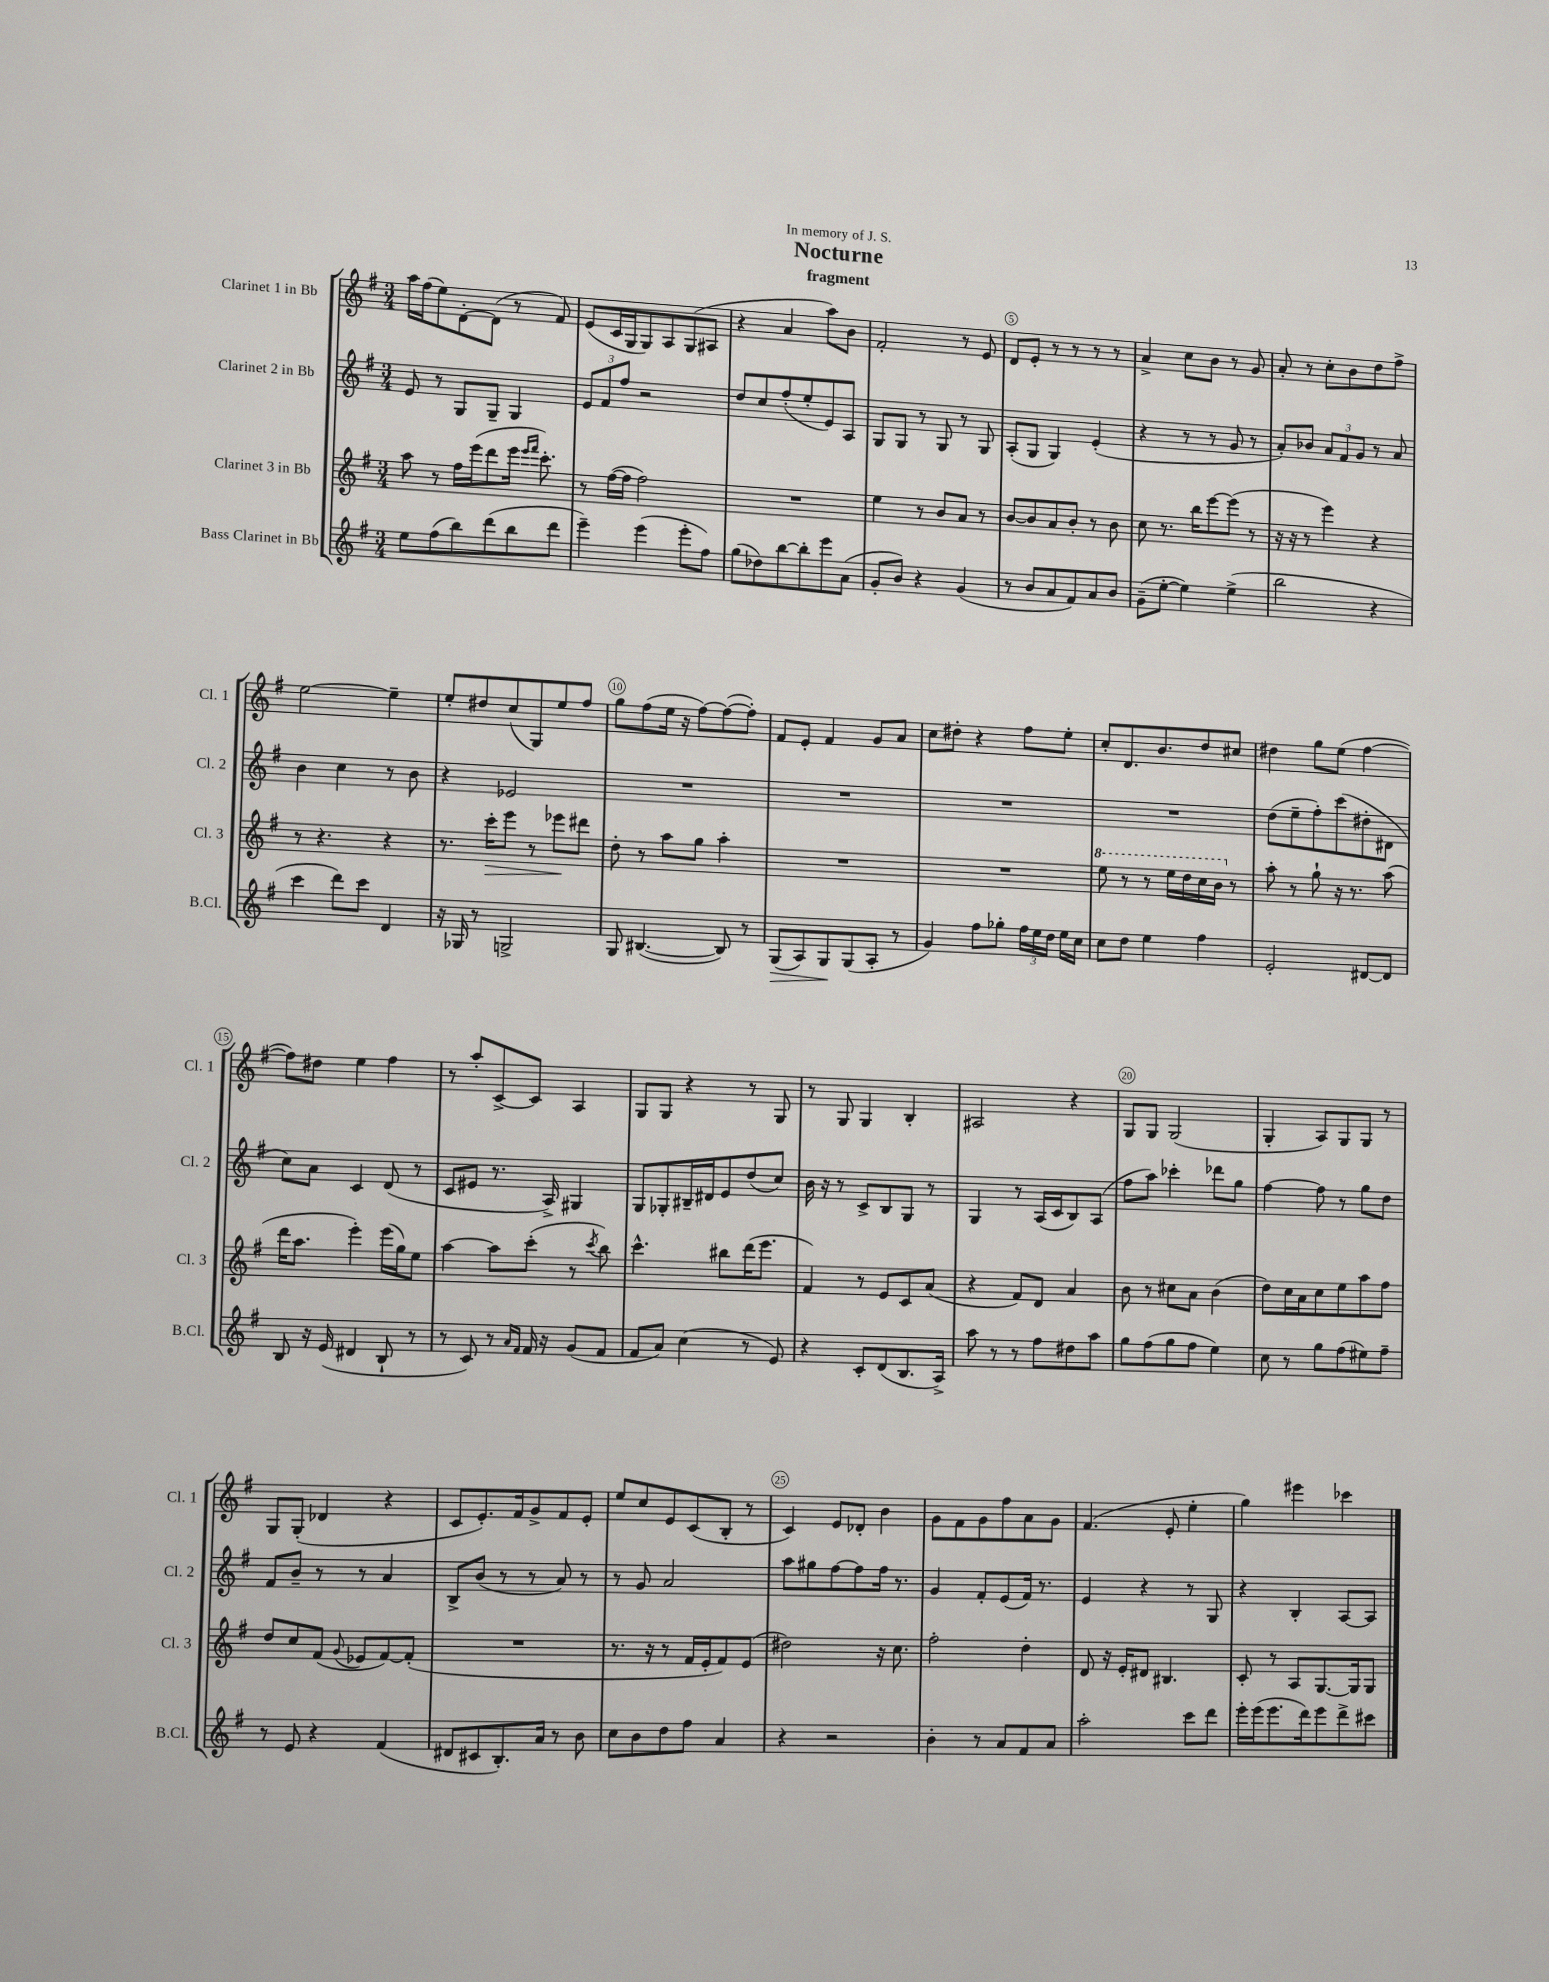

**kern	**kern	**kern	**kern
*staff4	*staff3	*staff2	*staff1
*clefG2	*clefG2	*clefG2	*clefG2
*k[f#]	*k[f#]	*k[f#]	*k[f#]
*M3/4	*M3/4	*M3/4	*M3/4
8ee	8aa	8e	16aa
.	.	.	(16ff#
(8ff#	8r	8r	8ee)
8bb)	16ff#	8G	[8d'
.	(16eee	.	.
(8ddd	8ddd	8G~	(8d]
8bb	16eee	4G	8r
.	16qqeee	.	.
.	16qqfff#	.	.
.	8.ccc')	.	.
8ddd	.	.	8f#)
=	=	=	=
4eee~)	8r	12e	(8e
.	.	12f#	.
.	([16ff#	.	16c
.	.	12ff#	.
.	16ff#]	.	16G
(4eee	2ff#)	2r	8G)
.	.	.	8A
8eee'	.	.	(8G
8ff#)	.	.	8A#
=	=	=	=
(8gg	2.r	8dd	4r
8dd-)	.	8cc	.
[8bb	.	(8ff#'	4a
8bb']	.	8ee'	.
8eee	.	8e)	8aa)
(8a	.	8A	8b
=	=	=	=
8g'	4ee	8G	2f#'
8b)	.	8G	.
4r	8r	8r	.
.	8b	8G	.
(4g	8a	8r	8r
.	8r	8G	8e
=	=	=	=
8r	[8b	(8A'	8d
8b	8b]	8G	8e'
8a	8a	4G)	8r
8f#)	8b'	.	8r
8a	8r	(4e'	8r
8b	8b	.	8r
=	=	=	=
(8g~	8cc	4r	4a^
[8ee'	8.r	.	.
4ee])	.	8r	8cc
.	16bb	.	.
.	[8eee	8r	8b
(4ee^	(8eee]	8g	8r
.	8r	8r	8g
=	=	=	=
2bb	16r	8a')	8a'
.	16r	.	.
.	8r	8b-	8r
.	4eee)	12a	8cc'
.	.	12f#	.
.	.	.	8b
.	.	12g	.
4r	4r	8r	8dd
.	.	8a	8ff#^
=	=	=	=
4ccc	8r	4b	[2ee
.	4.r	.	.
8ddd)	.	4cc	.
8ccc	.	.	.
4d	4r	8r	4ee~]
.	.	8b	.
=	=	=	=
16r	8.r	4r	8ee'
16G-	.	.	.
8r	.	.	8dd#
.	16ccc'	.	.
2G^	8eee	2e-	(8cc
.	8r	.	8G)
.	8eee-	.	8ee
.	8ddd#	.	8ff#
=	=	=	=
8G	8dd'	2.r	8gg
([4.B#	8r	.	(8ff#
.	8aa	.	16ee
.	.	.	16r
.	8gg	.	[8ff#)
8B#])	4aa'	.	(8ff#_
8r	.	.	8ff#'])
=	=	=	=
(8G	2.r	2.r	8f#
8A)	.	.	8e'
8G	.	.	4f#
(8G	.	.	.
8A'	.	.	8g
8r	.	.	8a
=	=	=	=
4g)	2.r	2.r	8cc
.	.	.	8dd#'
8ff#	.	.	4r
8gg-'	.	.	.
24ff#	.	.	8ff#
24ee	.	.	.
24dd	.	.	.
16ee	.	.	8ee'
16cc	.	.	.
=	=	=	=
8cc	8eee	2.r	8cc'
8dd	8r	.	8.d
4ee	8r	.	.
.	.	.	8.b
.	16eee	.	.
.	16ddd	.	.
4ff#	16ccc	.	8dd
.	16bb	.	.
.	8r	.	8cc#
=	=	=	=
2e'	8aa'	(8dd	4dd#
.	8r	8ee~	.
.	8gg`	8ff#')	8gg
.	16r	(8ccc	(8ee
.	8.r	.	.
[8d#	.	8dd#'	[4ff#
8d#]	(8aa	8d#	.
=	=	=	=
8B	16ddd	8cc)	8ff#])
.	8.aa	.	.
16r	.	8a	8dd#
(16e	.	.	.
4d#	4eee')	4c	4ee
8B`	(16eee	(8d	4ff#
.	16gg)	.	.
8r	8ee	8r	.
=	=	=	=
8r	[4aa	8c	8r
8c)	.	8e#	8aa'
8r	8aa]	8.r	[8c^
16qqa	.	.	.
16qqf#	.	.	.
16f#	(8ccc'	.	8c]
16r	.	16A^)	.
(8g	8r	4G#	4A
.	8qccc	.	.
8f#	8bb)	.	.
=	=	=	=
8f#	4.ccc^^	8G	8G
8a)	.	8G-'	8G
(4cc	.	16B#~	4r
.	.	16d#	.
.	8bb#	8e	.
8r	(16ddd	(8dd	8r
.	8.eee	.	.
8e)	.	8cc)	8G
=	=	=	=
4r	4f#)	16b	8r
.	.	16r	.
.	.	8r	8G
8c'	8r	8c^	4G
(8d	8e	8B	.
8.B	8c	8G	4B'
.	(8a	8r	.
16A^)	.	.	.
=	=	=	=
8aa	4r	4G	2A#
8r	.	.	.
8r	8f#)	8r	.
8ff#	8d	(16A	.
.	.	16c	.
8dd#	4a	8B)	4r
8aa	.	(8A	.
=	=	=	=
8gg	8b	8ff#	8G
(8ff#	8r	8aa)	8G
8gg	8cc#	4ccc-'	(2G
8ff#	8a	.	.
4ee)	(4b	8ddd-	.
.	.	8gg	.
=	=	=	=
8cc	8dd)	[4ff#	4G'
8r	16cc	.	.
.	16a	.	.
8gg	8cc	8ff#]	8A)
(8ff#	8ee	8r	8G
8ee#)	8aa	8gg	8G
8ff#~	8ff#	8dd	8r
=	=	=	=
8r	8dd	8f#	8G
8e	8cc	8b~	(8G'
4r	(8f#	8r	4d-
.	8qqg	.	.
.	8e-	8r	.
(4f#	[8f#)	4a	4r
.	(8f#']	.	.
=	=	=	=
8d#	2.r	8B^	8c
8c#	.	(8b	8.e')
8.B')	.	8r	.
.	.	.	16f#
.	.	8r	8g^
16a	.	.	.
8r	.	8a)	8f#
8b	.	8r	8e'
=	=	=	=
8cc	8.r	8r	8ee
8b	.	8g	8cc
.	16r	.	.
8dd	8r	2a	8e
8ff#	16f#	.	(8c
.	16e'	.	.
4a	8f#)	.	8B'
.	(8e	.	8r
=	=	=	=
4r	2dd#)	8aa	4c)
.	.	8gg#	.
2r	.	[8ff#	8e
.	.	8ff#]	8d-'
.	16r	16ff#	4b
.	8.cc	8.r	.
=	=	=	=
4b'	2ff#'	4g	8g
.	.	.	8f#
8r	.	8f#'	8g
8a	.	(8e	8ff#
8f#	4dd'	16f#)	8a
.	.	8.r	.
8a	.	.	8g
=	=	=	=
2aa'	8d	4e	(4.f#
.	16r	.	.
.	16e'	.	.
.	8d#	4r	.
.	4.B#	.	8e'
8ccc	.	8r	4ee'
8ddd	.	8G	.
=	=	=	=
16eee'	8c'	4r	4gg)
(16eee	.	.	.
8.eee	8r	.	.
.	8A	4B'	4eee#
16ddd)	.	.	.
8eee	[8.G	.	.
8ddd^	.	[8A	4ccc-
.	16G]	.	.
8ccc#	8G	8A]	.
==	==	==	==
*-	*-	*-	*-
